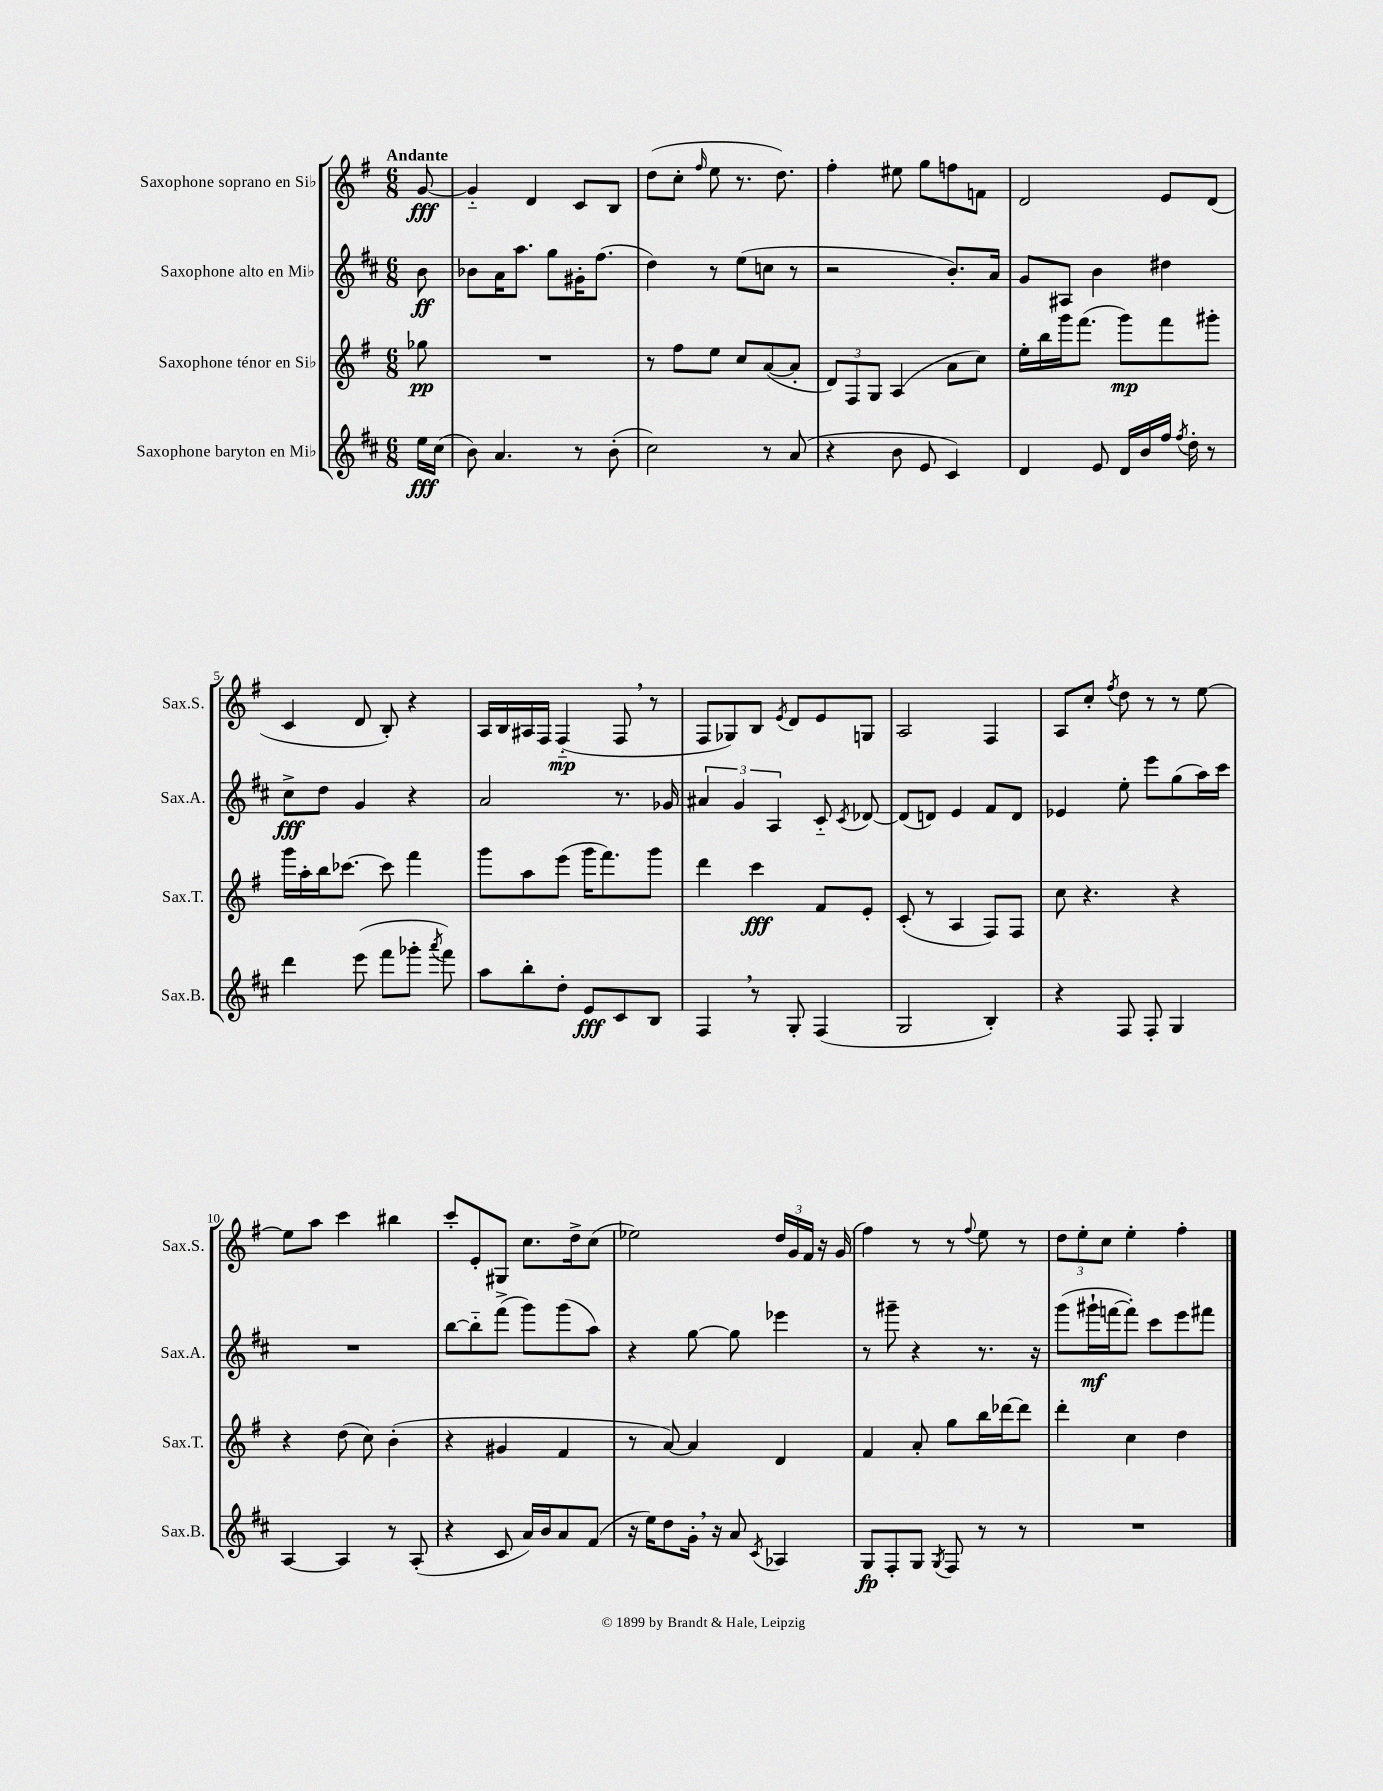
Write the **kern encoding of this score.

**kern	**dynam	**kern	**dynam	**kern	**dynam	**kern	**dynam
*part4	*part4	*part3	*part3	*part2	*part2	*part1	*part1
*staff4	*staff4	*staff3	*staff3	*staff2	*staff2	*staff1	*staff1
*I"Saxophone baryton en Mi♭	*	*I"Saxophone ténor en Si♭	*	*I"Saxophone alto en Mi♭	*	*I"Saxophone soprano en Si♭	*
*I'Sax.B.	*	*I'Sax.T.	*	*I'Sax.A.	*	*I'Sax.S.	*
*clefG2	*	*clefG2	*	*clefG2	*	*clefG2	*
*k[f#c#]	*	*k[f#]	*	*k[f#c#]	*	*k[f#]	*
*M6/8	*	*M6/8	*	*M6/8	*	*M6/8	*
=	=	=	=	=	=	=	=
!	!	!	!	!	!	!LO:TX:a:B:t=Andante	!
16ee\LL	fff	8gg-X\	pp	8b\	ff	[8g/	fff
(16cc#\JJ	.	.	.	.	.	.	.
=1	=1	=1	=1	=1	=1	=1	=1
8b\)	.	2.r	.	8b-X\L	.	4g/]	.
4.a/	.	.	.	16a\K	.	.	.
.	.	.	.	8.aa\J	.	.	.
.	.	.	.	.	.	4d/	.
.	.	.	.	8gg\L	.	.	.
8r	.	.	.	16g#X'\K	.	8c/L	.
.	.	.	.	(8.ff#\J	.	.	.
(8b'\	.	.	.	.	.	8B/J	.
=2	=2	=2	=2	=2	=2	=2	=2
2cc#\)	.	8r	.	4dd\)	.	(8dd\L	.
.	.	8ff#\L	.	.	.	8cc'\J	.
.	.	.	.	.	.	16qqff#/	.
.	.	8ee\J	.	8r	.	8ee\	.
.	.	8cc/L	.	(8ee\L	.	8.r	.
8r	.	([8a/	.	8ccn\J	.	.	.
.	.	.	.	.	.	8.dd\)	.
(8a/	.	8a'/J]	.	8r	.	.	.
=3	=3	=3	=3	=3	=3	=3	=3
4r	.	12d/L)	.	2r	.	4ff#'\	.
.	.	12F#/	.	.	.	.	.
.	.	12G/J	.	.	.	.	.
8b\	.	(4A/	.	.	.	8ee#X\	.
8e/	.	.	.	.	.	8gg\L	.
4c#/)	.	8a\L	.	8.b'/L)	.	8ffn\	.
.	.	8cc\J)	.	.	.	8fn\J	.
.	.	.	.	16a/Jk	.	.	.
=4	=4	=4	=4	=4	=4	=4	=4
4d/	.	16ee'\LL	.	8g/L	.	2d/	.
.	.	16bb\	.	.	.	.	.
.	.	16ggg\J	.	8A#X/J	.	.	.
.	.	(8.fff#\J	.	.	.	.	.
8e/	.	.	.	4b\	.	.	.
16d/LL	.	8ggg\L)	mp	.	.	.	.
16b/	.	.	.	.	.	.	.
16ff#/JJ	.	8fff#\	.	4dd#X\	.	8e/L	.
8qff#/	.	.	.	.	.	.	.
16dd'\	.	.	.	.	.	.	.
8r	.	8ggg#X'\J	.	.	.	(8d/J	.
!!LO:LB:g=z
=5	=5	=5	=5	=5	=5	=5	=5
4ddd\	.	16ggg\LL	.	8cc#^\L	fff	4c/	.
.	.	16aa'\	.	.	.	.	.
.	.	16bb\J	.	8dd\J	.	.	.
.	.	[8.ccc-X\J	.	.	.	.	.
(8eee\	.	.	.	4g/	.	8d/	.
8fff#\L	.	8ccc-\]	.	.	.	8B'/)	.
8ggg-X'\J	.	4fff#\	.	4r	.	4r	.
8qaaa/	.	.	.	.	.	.	.
8fff#\)	.	.	.	.	.	.	.
=6	=6	=6	=6	=6	=6	=6	=6
8aa\L	.	8ggg\L	.	2a/	.	16A/LL	.
.	.	.	.	.	.	16B/	.
8bb'\	.	8aa\	.	.	.	16A#X/	.
.	.	.	.	.	.	16F#/JJ	.
8dd'\J	.	(8eee\J	.	.	.	(4F#/	mp
8e/L	fff	16ggg\KL	.	.	.	.	.
.	.	8.fff#\)	.	.	.	.	.
8c#/	.	.	.	8.r	.	8F#,/	.
8B/J	.	8ggg\J	.	.	.	8r	.
.	.	.	.	16g-X/	.	.	.
=7	=7	=7	=7	=7	=7	=7	=7
4F#,/	.	4ddd\	.	6a#X/	.	8F#/L	.
.	.	.	.	.	.	8G-X/)	.
.	.	.	.	6g/	.	.	.
8r	.	4ccc\	fff	.	.	8B/J	.
.	.	.	.	6A/	.	.	.
.	.	.	.	.	.	8qe/	.
8G'/	.	.	.	.	.	8d/L	.
(4F#/	.	8f#/L	.	8c#/	.	8e/	.
.	.	.	.	8qc#/	.	.	.
.	.	8e'/J	.	[8d-X/	.	8Gn/J	.
=8	=8	=8	=8	=8	=8	=8	=8
2G/	.	(8c'/	.	(8d-/L]	.	2A/	.
.	.	8r	.	8dn/J)	.	.	.
.	.	4A/	.	4e/	.	.	.
4B'/)	.	8F#/L)	.	8f#/L	.	4F#/	.
.	.	8F#/J	.	8d/J	.	.	.
=9	=9	=9	=9	=9	=9	=9	=9
4r	.	8cc\	.	4e-X/	.	8A/L	.
.	.	4.r	.	.	.	8cc'/J	.
.	.	.	.	.	.	8qff#/	.
8F#/	.	.	.	8ee'\	.	8dd\	.
8F#'/	.	.	.	8eee\L	.	8r	.
4G/	.	4r	.	(8gg\	.	8r	.
.	.	.	.	16aa\L)	.	[8ee\	.
.	.	.	.	16ccc#\JJ	.	.	.
!!LO:LB:g=z
=10	=10	=10	=10	=10	=10	=10	=10
[4A/	.	4r	.	2.r	.	8ee\L]	.
.	.	.	.	.	.	8aa\J	.
4A/]	.	(8dd\	.	.	.	4ccc\	.
.	.	8cc\)	.	.	.	.	.
8r	.	(4b'\	.	.	.	4bb#X\	.
(8A'/	.	.	.	.	.	.	.
=11	=11	=11	=11	=11	=11	=11	=11
4r	.	4r	.	[8bb\L	.	8ccc'/L	.
.	.	.	.	8bb\]	.	8e'/	.
8c#/	.	4g#X/	.	(8fff#^\J	.	8G#X/J	.
16a/LL)	.	.	.	8ggg\L)	.	8.cc\L	.
16b/J	.	.	.	.	.	.	.
8a/	.	4f#/	.	(8ggg\	.	.	.
.	.	.	.	.	.	16dd^\k	.
(8f#/J	.	.	.	8aa\J)	.	(8cc\J	.
=12	=12	=12	=12	=12	=12	=12	=12
16r	.	8r	.	4r	.	2ee-X\)	.
16ee\KL)	.	.	.	.	.	.	.
8dd\	.	[8a/)	.	.	.	.	.
16g',\Jk	.	4a/]	.	[8gg\	.	.	.
16r	.	.	.	.	.	.	.
8a/	.	.	.	8gg\]	.	.	.
8qc#/	.	.	.	.	.	.	.
4A-X/	.	4d/	.	4eee-X\	.	24dd/LL	.
.	.	.	.	.	.	24g/	.
.	.	.	.	.	.	24f#/JJ	.
.	.	.	.	.	.	16r	.
.	.	.	.	.	.	(16g/	.
=13	=13	=13	=13	=13	=13	=13	=13
8G/L	fp	4f#/	.	8r	.	4ff#\)	.
8F#'/	.	.	.	8ggg#X~\	.	.	.
8G/J	.	8a'/	.	4r	.	8r	.
8qG/	.	.	.	.	.	.	.
8F#/	.	8gg\L	.	.	.	8r	.
.	.	.	.	.	.	8qqff#/	.
8r	.	16bb\L	.	8.r	.	8ee\	.
.	.	[16ddd-X\J	.	.	.	.	.
8r	.	8ddd-\J]	.	.	.	8r	.
.	.	.	.	16r	.	.	.
=14	=14	=14	=14	=14	=14	=14	=14
2.r	.	4ddd'\	.	(8ggg\L	.	12dd\L	.
.	.	.	.	.	.	12ee'\	.
.	.	.	.	16ggg#X`\L	mf	.	.
.	.	.	.	.	.	12cc\J	.
.	.	.	.	[16fffn\J	.	.	.
.	.	4cc\	.	8fff'\J])	.	4ee'\	.
.	.	.	.	8ccc#\L	.	.	.
.	.	4dd\	.	8eee\	.	4ff#'\	.
.	.	.	.	8fff#X\J	.	.	.
==	==	==	==	==	==	==	==
*-	*-	*-	*-	*-	*-	*-	*-
